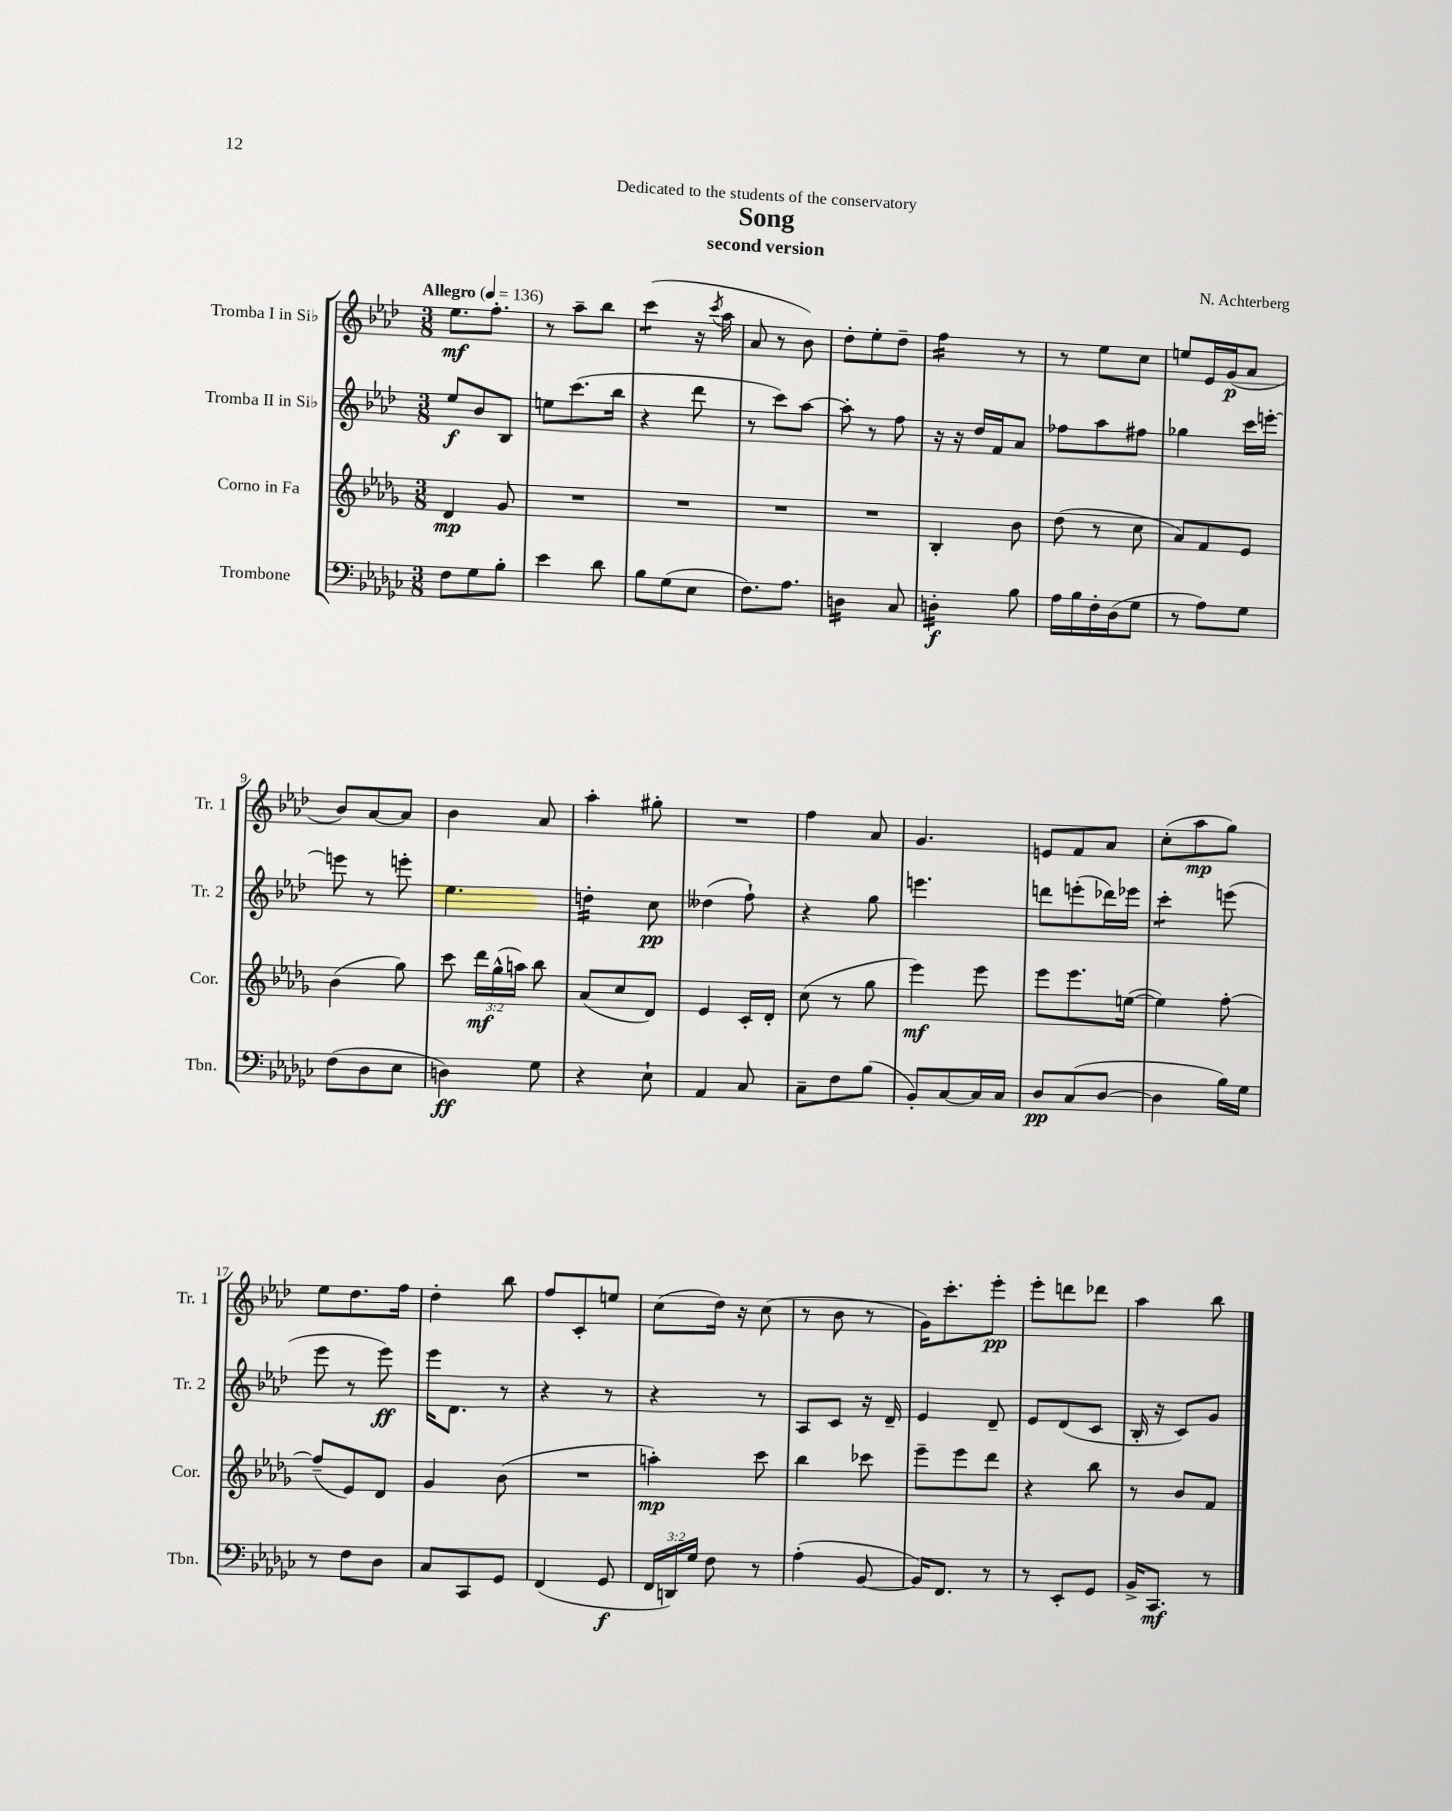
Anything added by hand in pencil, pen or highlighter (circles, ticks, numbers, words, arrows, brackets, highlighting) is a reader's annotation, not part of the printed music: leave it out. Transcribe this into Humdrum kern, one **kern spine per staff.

**kern	**kern	**kern	**kern
*staff4	*staff3	*staff2	*staff1
*clefF4	*clefG2	*clefG2	*clefG2
*k[b-e-a-d-g-c-]	*k[b-e-a-d-g-]	*k[b-e-a-d-]	*k[b-e-a-d-]
*M3/8	*M3/8	*M3/8	*M3/8
*MM136	*MM136	*MM136	*MM136
8F\L	4d-/	8ee-/L	8.ee-\L
8G-\	.	8b-/	.
.	.	.	8.ff'\J
8B-'\J	8g-/	8B-/J	.
=	=	=	=
4e-\	4.r	8ee\L	8r
.	.	(8.ccc\	8aa-~\L
8d-\	.	.	8bb-\J
.	.	16bb-\Jk	.
=	=	=	=
8B-\L	4.r	4r	(4ccc\
(8G-\	.	.	.
8E-\J	.	8ddd-\	16r
.	.	.	8qccc/
.	.	.	16aa-\
=	=	=	=
8.F\L)	4.r	8r	8a-/
.	.	8ccc\L)	8r
8.A-\J	.	.	.
.	.	[8aa-\J	8b-\)
=	=	=	=
4D\	4.r	8aa-'\]	8dd-'\L
.	.	8r	8ee-'\
8C-/	.	8ff\	8dd-~\J
=	=	=	=
4D'\	4B-'/	16r	4ff\
.	.	16r	.
.	.	16dd-/LL	.
.	.	16f/J	.
8B-\	8b-\	8a-/J	8r
=	=	=	=
16A-\LL	(8dd-\	8ff-\L	8r
16B-\	.	.	.
16F'\	8r	8aa-\	8ee-\L
(16D-\J	.	.	.
8G-\J	8cc\	8ff#\J	8cc\J
=	=	=	=
8r	8a-/L)	4gg-\	8ee/L
8A-\L)	8f/	.	16e-/L
.	.	.	(16g/J
8G-\J	8e-/J	16ccc\LL	8a-/J
.	.	[16eee'\JJ	.
=	=	=	=
(8F\L	(4b-\	8eee\]	8b-/L)
8D-\	.	8r	[8a-/
8E-\J	8gg-\)	8eee'\	8a-/]J
=	=	=	=
4D\)	8ccc\	4.ee-\	4b-\
.	24ddd-\LL	.	.
.	(24gg-^^\	.	.
.	24aa\JJ)	.	.
8G-\	8bb-\	.	8a-/
=	=	=	=
4r	(8a-/L	4dd'\	4aa-'\
.	8cc/	.	.
8E-`\	8d-/J)	8cc\	8gg#'\
=	=	=	=
4AA-/	4e-/	(4dd--\	4.r
8C-/	16c'/LL	8ff`\)	.
.	16d-'/JJ	.	.
=	=	=	=
8C-~\L	(8cc\	4r	4ff\
8F\	8r	.	.
(8B-\J	8gg-\	8gg\	8a-/
=	=	=	=
8BB-'/L)	4eee-\)	4.eee\	4.g/
[8C-/	.	.	.
16C-/]L	8eee-\	.	.
16C-/JJ	.	.	.
=	=	=	=
8D-/L	8eee-\L	8ddd\L	8e/L
(8C-/	8.eee-\	(8eee'\	8f/
[8D-/J	.	16ddd-\L)	8a-/J
.	([16ee\Jk	16eee-\JJ	.
=	=	=	=
4D-\]	4ee\])	4ccc'\	(8cc'\L
.	.	.	8aa-\
16B-\LL)	[8ff'\	(8eee\	8gg\J)
16G-\JJ	.	.	.
=	=	=	=
8r	(8ff~/]L	8eee-\	8ee-\L
8F\L	8e-/)	8r	8.dd-\
8D-\J	8d-/J	8eee-\)	.
.	.	.	16ff\Jk
=	=	=	=
8C-/L	4g-/	16eee-\LK	4dd-'\
.	.	8.d-\J	.
8CC-/	.	.	.
8GG-/J	(8b-\	8r	8bb-\
=	=	=	=
(4FF/	4.r	4r	8ff/L
.	.	.	8c'/
8GG-/	.	8r	8ee/J
=	=	=	=
24FF/LL	4aa'\)	4r	(8cc\L
24DD/)	.	.	.
24G-/JJ	.	.	.
8F\	.	.	16dd-\Jk)
.	.	.	16r
8r	8ccc\	8r	(8cc\
=	=	=	=
(4A-'\	4bb-\	8A-/L	8r
.	.	8c/J	8b-\
[8BB-/	8ccc-\	16r	8r
.	.	16d-~/	.
=	=	=	=
16BB-/]LK)	8eee-~\L	4e-/	16g\LK)
8.FF/J	.	.	8.ccc'\
.	8eee-\	.	.
8r	8ddd-\J	8d-~/	8eee-'\J
=	=	=	=
8r	4r	8e-/L	8eee-'\L
8EE-'/L	.	(8d-/	8ddd\
8GG-/J	8bb-\	8c/J	8ddd-\J
=	=	=	=
16BB-^/LK	8r	16B-'/	4aa-\
8.CC-/J	.	16r	.
.	8b-/L	8c/L)	.
8r	8f/J	8g/J	8bb-\
==	==	==	==
*-	*-	*-	*-
